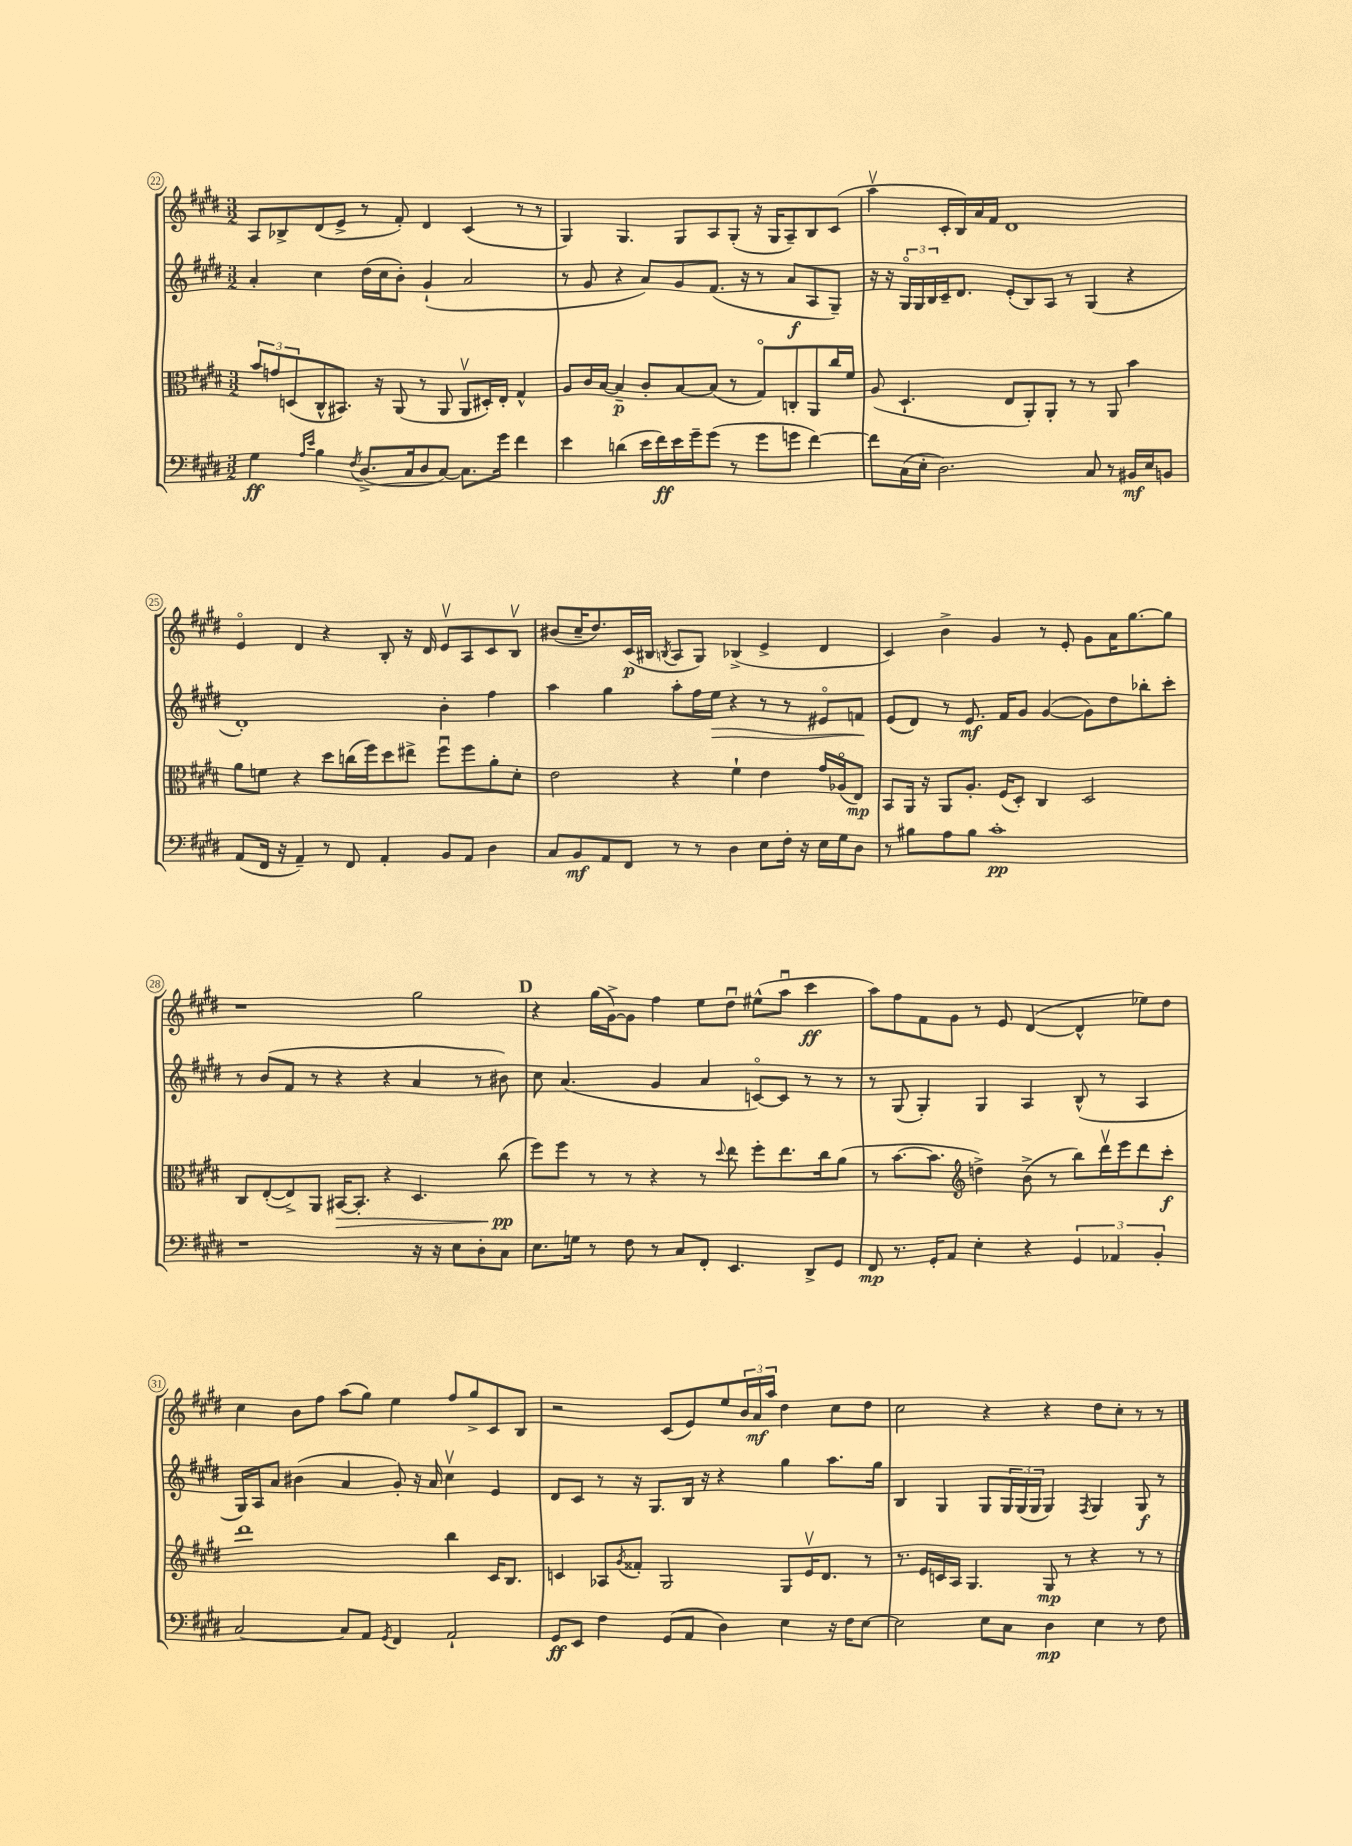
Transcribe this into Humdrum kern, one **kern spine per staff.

**kern	**kern	**kern	**kern
*staff4	*staff3	*staff2	*staff1
*clefF4	*clefC3	*clefG2	*clefG2
*k[f#c#g#d#]	*k[f#c#g#d#]	*k[f#c#g#d#]	*k[f#c#g#d#]
*M3/2	*M3/2	*M3/2	*M3/2
4G#	12b	4a'	8A
.	12g	.	.
.	.	.	8B-^
.	(12D	.	.
16qqA	.	.	.
16qqe	.	.	.
4B	8C#^^	4cc#	(8d#
.	8.BB#)	.	8e^
8qF#	.	.	.
(8.D#^	.	(16dd#	8r
.	16r	16cc#	.
.	(8AA	8b')	8f#')
16C#	.	.	.
8D#	8r	(4g#`	4d#
[8C#)	8AA	.	.
8.C#]	8AAv	2a	(4c#
.	16D#')	.	.
16g#	16E'	.	.
4f#	4G#^^	.	8r
.	.	.	8r
=	=	=	=
4e	8A	8r	4G#)
.	16c#	8g#	.
.	[16B	.	.
(4d	4B~]	4r	4.G#
16e	8c#'	8a)	.
16f#)	.	.	.
16e	[8B	8g#	8G#
16g#~	.	.	.
(8g#	(8B]	(8.f#	8A
8r	8r	.	(8G#'
.	.	16r	.
8g#	8G#o)	8r	16r
.	.	.	16G#
8g	8C'	8a	8A~)
[4f#)	8AA	8A	8B
.	16cc#	8G#~)	(8c#
.	16f#	.	.
=	=	=	=
8f#]	(8A	16r	4aav
.	.	16r	.
(16C#	4.D#`	24G#o	.
.	.	24G#	.
16E'	.	.	.
.	.	24B	.
2.D#)	.	16c#~	16c#'
.	.	8.d#	16B)
.	.	.	16a
.	.	.	16f#
.	8E	(8e'	1d#
.	8AA')	8B)	.
.	8AA'	8A	.
.	8r	8r	.
8C#	8r	(4G#	.
8r	8AA	.	.
16BB#	4b	4r	.
16E	.	.	.
8BB	.	.	.
=	=	=	=
(8AA	8a	1d#')	4eo
16FF#	8f	.	.
16r	.	.	.
4AA~)	4r	.	4d#
8r	8dd#	.	4r
8FF#	(16cc	.	.
.	16ff#)	.	.
4AA'	8dd#	.	8B'
.	8ee#^	.	16r
.	.	.	16d#
8BB	8ff#u	4b'	8ev
8AA	8ff#	.	8A
4D#	8a'	4ff#	8c#
.	8d#'	.	8Bv
=	=	=	=
8C#	2e	4aa	(8b#
8BB	.	.	16cc#~
.	.	.	8.dd#)
8AA	.	4gg#	.
8FF#	.	.	(16c#
.	.	.	16B#
.	.	.	8qB
8r	4r	8aa'	8A
8r	.	16ff#	8G#)
.	.	16ee	.
4D#	4f#`	4r	(4B-^
8E	4e	8r	4e^
16F#'	.	8r	.
16r	.	.	.
16E	16g#	8e#o	4d#
16G#	(16A-o	.	.
8D#	8E)	8f	.
=	=	=	=
8r	8BB	(8e	4c#)
8B#	16AA	8d#)	.
.	16r	.	.
8A	8AA	8r	4b^
8B#	8.A'	8.e	.
1c#'	.	.	4g#
.	(16F#	16f#	.
.	8D#')	8g#	.
.	4C#	([4g#	8r
.	.	.	8e'
.	2D#	8g#])	8g#
.	.	8dd#	16a
.	.	.	[8.gg#
.	.	8bb-'	.
.	.	8ccc#'	8gg#]
=	=	=	=
1r	8C#	8r	1r
.	([8E'	(8b	.
.	8E^])	8f#	.
.	8AA	8r	.
.	[16BB#	4r	.
.	8.BB#']	.	.
.	4r	4r	.
16r	4.D#	4a	2gg#
16r	.	.	.
8E	.	.	.
8D#'	.	8r	.
8C#	(8cc#	8b#)	.
=	=	=	=
8.E	8ff#)	8cc#	4r
.	8ff#	(4.a	.
16G	.	.	.
8r	8r	.	(16gg#
.	.	.	[16g#^)
8F#	8r	.	8g#]
8r	4r	4g#	4ff#
8C#	.	.	.
8FF#'	8r	4a	8ee
.	8qqdd#	.	.
4.EE	8ee	.	8dd#u
.	8ff#'	[8co)	(8ee#^^
.	8.ee	8c]	8aau
8DD#^	.	8r	4ccc#
.	16cc#	.	.
8GG#	(8a	8r	.
=	=	=	=
8FF#	8r	8r	8aa)
8.r	[8.b	(8G#	8ff#
.	.	4G#')	8f#
16GG#'	8.b]	.	.
8AA	.	.	8g#
*	*clefG2	*	*
4E'	4dd^)	4G#	8r
.	.	.	8e
4r	(8b^	4A	([4d#
.	8r	.	.
6GG#	8bb)	(8B^^	4d#^^]
.	16ddd#v	8r	.
6AA-	.	.	.
.	16eee	.	.
.	8ddd#	4A	8ee-)
6BB'	.	.	.
.	8ccc#'	.	8dd#
=	=	=	=
[2C#	1ddd#	16G#)	4cc#
.	.	16A	.
.	.	8a	.
.	.	(4b#	8b
.	.	.	8ff#
8C#]	.	4a	(8aa
8AA	.	.	8gg#)
8qGG#	.	.	.
4FF#	.	8g#')	4ee
.	.	16r	.
.	.	16a	.
2AA`	4bb	4cc#v	8ff#
.	.	.	8gg#^
.	16c#	4e	8c#
.	8.B	.	.
.	.	.	8B
=	=	=	=
8GG#	4c	8d#	2r
8EE	.	8c#	.
4F#	8A-	8r	.
.	8qg#	.	.
.	8f##'	16r	.
.	.	8.G#	.
(8GG#	2G#	.	(8c#
8AA	.	16B	8e)
.	.	16r	.
4D#)	.	4r	8ee
.	.	.	24b
.	.	.	24a
.	.	.	24aa
4E	8G#	4gg#	4dd#
.	16ev	.	.
.	8.d#	.	.
16r	.	8.aa	8cc#
16F#	.	.	.
[8E	8r	.	8dd#
.	.	16gg#	.
=	=	=	=
2E]	8.r	4B	2cc#
.	16e	.	.
.	16c	4G#	.
.	16A	.	.
.	4.G#	.	.
8E	.	8G#	4r
8C#	.	24G#	.
.	.	(24G#	.
.	.	24G#	.
4D#	8G#	4G#)	4r
.	8r	.	.
.	.	8qF#	.
4E	4r	4G#	8dd#
.	.	.	8cc#'
8r	8r	8G#	8r
8F#	8r	8r	8r
==	==	==	==
*-	*-	*-	*-
